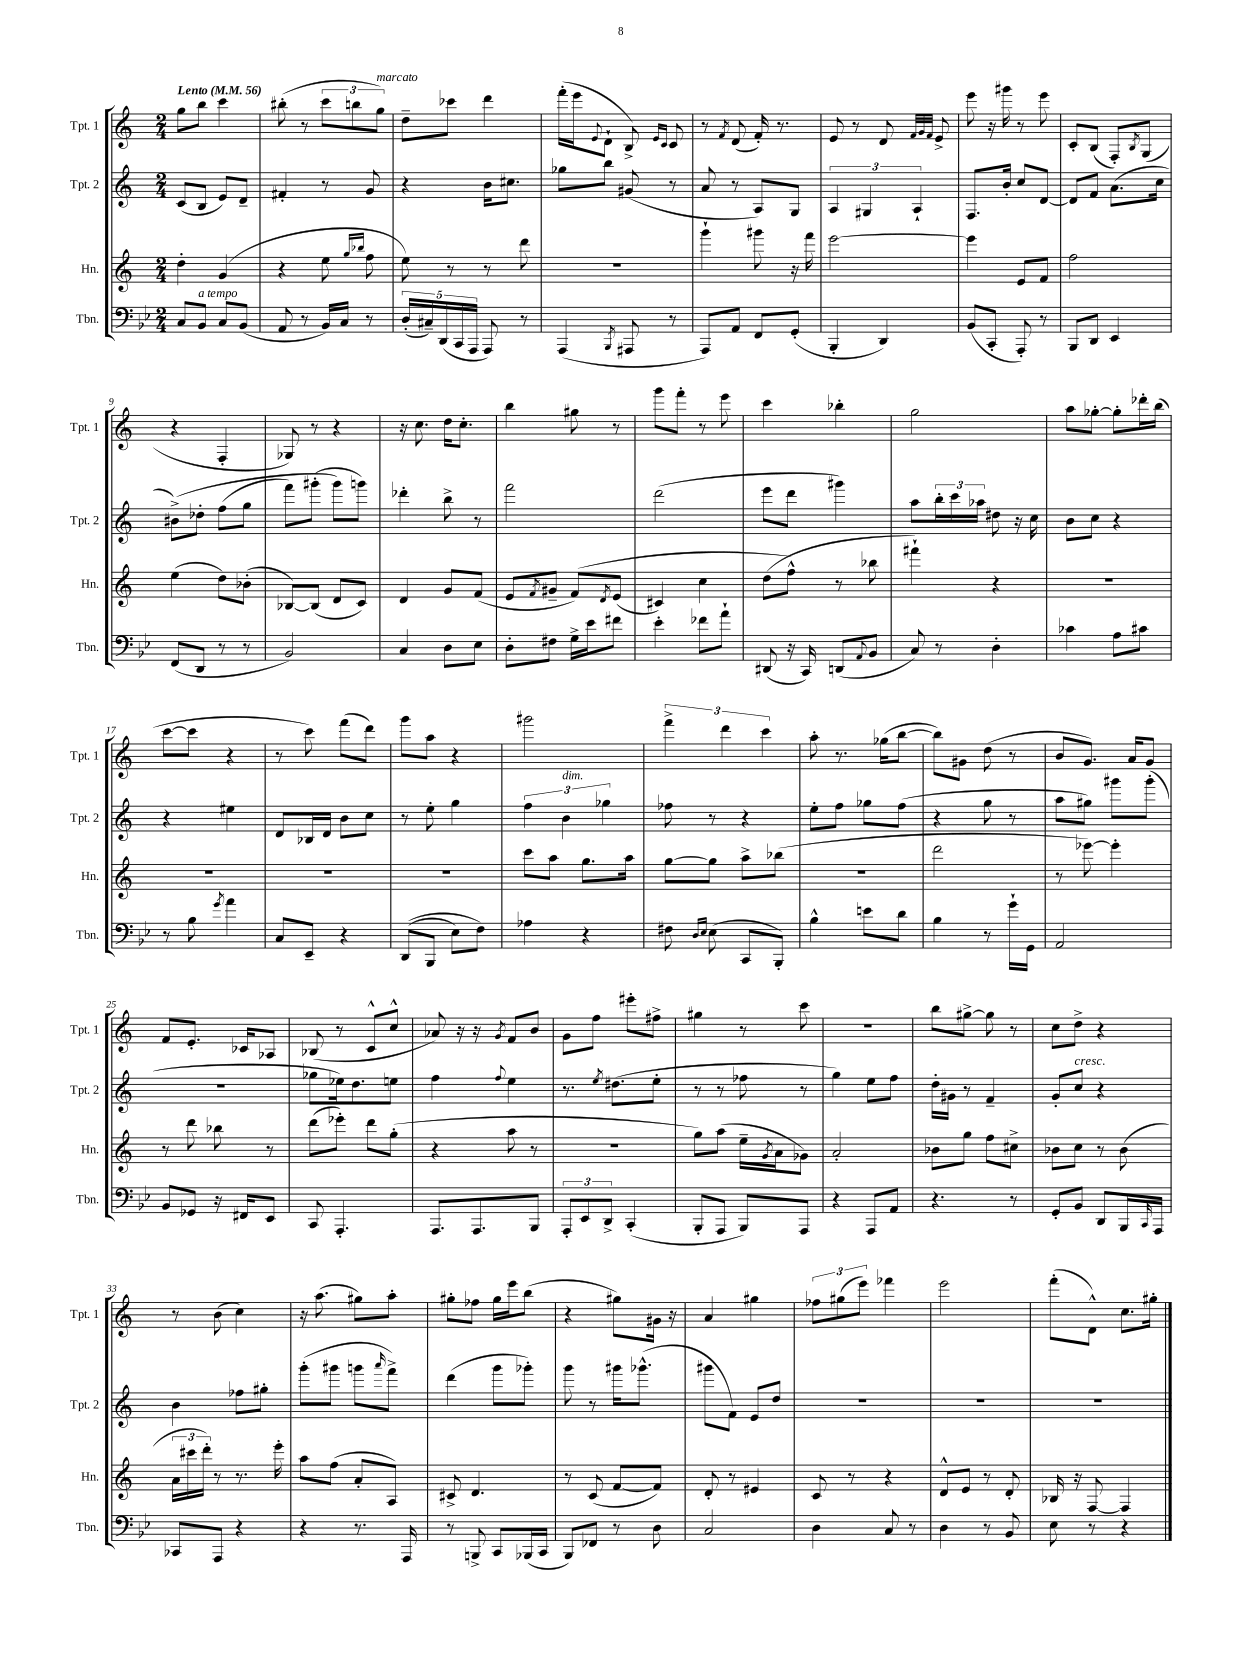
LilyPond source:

<<
\new StaffGroup <<
\new Staff = "s0" \with { instrumentName = "Tpt. 1" shortInstrumentName = "Tpt. 1" } {
    \clef treble \key c \major \numericTimeSignature \time 2/4 \tempo "Lento" 4 = 56
    g''8 b''8 c'''4 |
    bis''8-.( r8 \tuplet 3/2 { c'''8 b''8 g''8^\markup { \italic "marcato" }) } |
    d''8-- ces'''8 d'''4 |
    f'''16-.( e'''16 \appoggiatura { e'8 } d'8-! b8->) \grace { e'16 c'16 } c'8 |
    r8 \acciaccatura { f'8 } d'8( f'16-.) r8. |
    e'8 r8 d'8 \grace { f'32 g'32 f'32 } e'8-> |
    e'''8 r16 gis'''16 r8 e'''8 |
    c'8-. b8( f8-.) \acciaccatura { b8 } g8( |
    r4 f4-. |
    ges8) r8 r4 |
    r16 c''8. d''16 c''8.-. |
    b''4 gis''8 r8 |
    g'''8 f'''8-. r8 e'''8 |
    c'''4 bes''4-. |
    g''2 |
    a''8 ges''8~-. ges''8-. des'''16-. b''16( |
    c'''8~ c'''8 r4 |
    r8 c'''8) f'''8( d'''8) |
    g'''8 a''8 r4 |
    gis'''2 |
    \tuplet 3/2 { f'''4-> d'''4 c'''4 } |
    a''8-. r8. ges''16( b''8~ |
    b''8) gis'8 d''8( r8 |
    b'8 g'8.) a'16 g'8 |
    f'8 e'8.-. ces'16 aes8 |
    bes8( r8 c'8-^ c''8-^ |
    aes'8) r16 r16 \acciaccatura { g'8 } f'8 b'8 |
    g'8 f''8 eis'''8-. fis''8-> |
    gis''4 r8 c'''8 |
    R2 |
    b''8 gis''8~-> gis''8 r8 |
    c''8 d''8-> r4 |
    r8 b'8( c''4) |
    r16 a''8.( gis''8) a''8-. |
    gis''8-. fes''8 gis''16 e'''16 b''8( |
    r4 gis''8) gis'16 r16 |
    a'4 gis''4 |
    \tuplet 3/2 { fes''8 gis''8( e'''8) } fes'''4 |
    e'''2 |
    f'''8-.( d'8-^) c''8. gis''16-. \bar "|." |
}
\new Staff = "s1" \with { instrumentName = "Tpt. 2" shortInstrumentName = "Tpt. 2" } {
    \clef treble \key c \major \numericTimeSignature \time 2/4
    c'8( b8 e'8) d'8-- |
    fis'4-. r8 g'8 |
    r4 b'16 cis''8. |
    ges''8 b''8 gis'8( r8 |
    a'8 r8 a8) g8 |
    \tuplet 3/2 { a4 gis4 a4-! } |
    f8. b'16-. c''8 d'8~ |
    d'8 f'8 a'8.( c''16 |
    bis'8->)\( des''8-. f''8( g''8 |
    f'''8) gis'''8-.( gis'''8\) g'''8) |
    des'''4-. b''8-> r8 |
    f'''2 |
    d'''2( |
    e'''8 d'''8 gis'''4) |
    a''8 \tuplet 3/2 { b''16-. c'''16 aes''16 } dis''8 r16 c''16 |
    b'8 c''8 r4 |
    r4 eis''4 |
    d'8 bes16 d'16 b'8 c''8 |
    r8 e''8-. g''4 |
    \tuplet 3/2 { f''4 b'4^\markup { \italic "dim." } ges''4 } |
    fes''8 r8 r4 |
    e''8-. f''8 ges''8 f''8( |
    r4 g''8 r8 |
    a''8 gis''8) gis'''8 gis'''8-.( |
    r2 |
    ges''8 ees''16) d''8. e''8 |
    f''4 \appoggiatura { f''8 } e''4 |
    r8. \acciaccatura { e''8 } dis''8.( e''8-. |
    r8 r8 fes''8 r8 |
    g''4) e''8 f''8 |
    d''16-. gis'16 r8 f'4-- |
    g'8-. c''8^\markup { \italic "cresc." } r4 |
    b'4 fes''8 gis''8-. |
    g'''8-.( gis'''8 g'''8 \grace { a'''16 } f'''8->) |
    d'''4( g'''8 ges'''8-.) |
    g'''8 r8 gis'''16 ges'''8.-^( |
    gis'''8 f'8) e'8 d''8 |
    R2 |
    R2 |
    R2 \bar "|." |
}
\new Staff = "s2" \with { instrumentName = "Hn." shortInstrumentName = "Hn." } {
    \clef treble \key c \major \numericTimeSignature \time 2/4
    d''4-. g'4( |
    r4 e''8 \grace { g''16 bes''16 } f''8 |
    e''8) r8 r8 d'''8 |
    R2 |
    g'''4-! gis'''8 r16 f'''16 |
    e'''2~ |
    e'''4 e'8 f'8 |
    f''2 |
    e''4( d''8) bes'8-.( |
    bes8~) bes8( d'8 c'8) |
    d'4 g'8 f'8( |
    e'8 \acciaccatura { f'8 } gis'8-- f'8)\( \acciaccatura { d'8 } e'8( |
    cis'4) c''4 |
    d''8( f''8-^\) r8 bes''8 |
    fis'''4-!) r4 |
    R2 |
    R2 |
    R2 |
    R2 |
    c'''8 a''8 g''8. a''16 |
    g''8~ g''8 a''8-> bes''8( |
    r2 |
    d'''2 |
    r8 ees'''8~) ees'''4-. |
    r8 d'''8 bes''8 r8 |
    d'''8( ees'''8-.) d'''8 g''8-.( |
    r4 a''8 r8 |
    r2 |
    g''8) a''8( e''16-- \acciaccatura { g'8 } a'16 ges'8) |
    a'2-. |
    bes'8 g''8 f''8 cis''8-> |
    bes'8 c''8 r8 bes'8( |
    \tuplet 3/2 { a'16 cis'''16 d'''16-.) } r8 r8. e'''16-. |
    a''8 f''8( a'8-. a8) |
    cis'8-> d'4. |
    r8 c'8( f'8~ f'8) |
    d'8-. r8 eis'4 |
    c'8 r8 r4 |
    d'8-^ e'8 r8 d'8-. |
    bes16 r16 f8~ f4 \bar "|." |
}
\new Staff = "s3" \with { instrumentName = "Tbn." shortInstrumentName = "Tbn." } {
    \clef bass \key bes \major \numericTimeSignature \time 2/4
    c8 bes,8^\markup { \italic "a tempo" } c8 bes,8( |
    a,8 r8 bes,16) c16 r8 |
    \tuplet 5/4 { d16-.( cis16--) d,16( c,16 a,,16 } a,,8) r8 |
    a,,4( \acciaccatura { bes,,8 } ais,,8 r8 |
    a,,8) a,8 f,8 g,8-.( |
    bes,,4-. d,4) |
    bes,8( c,8-. a,,8-.) r8 |
    bes,,8 d,8 ees,4 |
    f,8( d,8 r8 r8 |
    bes,2) |
    c4 d8 ees8 |
    d8-. fis8 g16-> ees'16 fis'8 |
    ees'4-. fes'8 a'8-! |
    dis,8( r16 c,16) d,8( \appoggiatura { a,8 } bes,8 |
    c8) r8 d4-. |
    ces'4 a8 cis'8 |
    r8 bes8 \acciaccatura { g'8 } a'4 |
    c8 ees,8-- r4 |
    d,8(\( bes,,8 ees8) f8\) |
    aes4 r4 |
    fis8 \grace { d16 ees16 } ees8( c,8 bes,,8-.) |
    bes4-^ e'8 d'8 |
    bes4 r8 g'16-! g,16 |
    a,2 |
    bes,8 ges,8 r16 fis,16 ees,8 |
    c,8 a,,4.-. |
    a,,8. a,,8. bes,,8 |
    \tuplet 3/2 { a,,8-. ees,8 d,8-> } c,4-.( |
    bes,,8-. a,,8 bes,,8) a,,8 |
    r4 a,,8 a,8 |
    r4. r8 |
    g,8-. bes,8 d,8 bes,,16 \grace { c,16 } a,,16 |
    ces,8 a,,8 r4 |
    r4 r8. a,,16 |
    r8 b,,8-> c,8 bes,,16( c,16 |
    bes,,8) fes,8 r8 d8 |
    c2 |
    d4 c8 r8 |
    d4 r8 bes,8 |
    ees8 r8 r4 \bar "|." |
}
>>
>>
